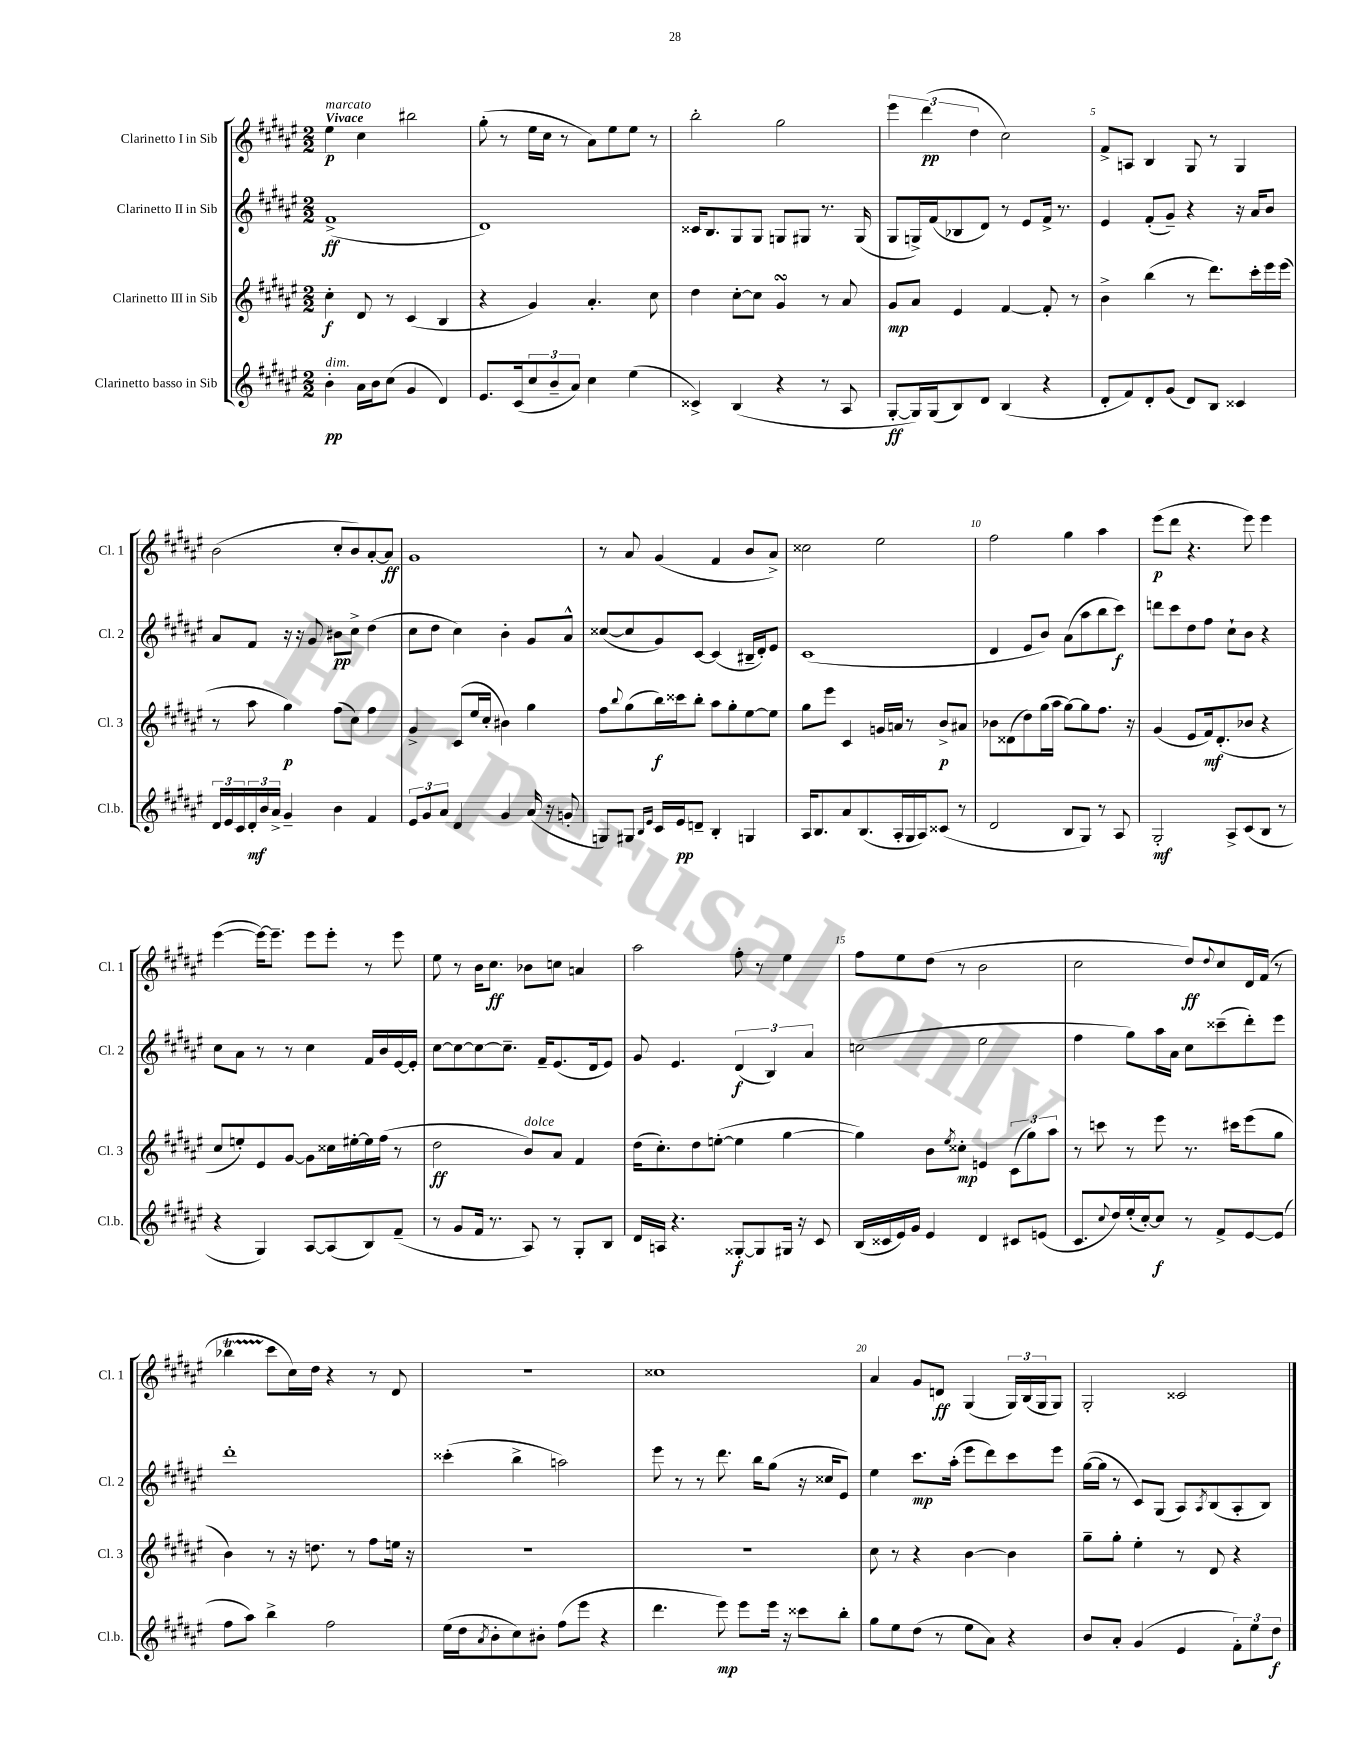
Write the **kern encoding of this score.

**kern	**kern	**kern	**kern
*staff4	*staff3	*staff2	*staff1
*clefG2	*clefG2	*clefG2	*clefG2
*k[f#c#g#d#a#e#]	*k[f#c#g#d#a#e#]	*k[f#c#g#d#a#e#]	*k[f#c#g#d#a#e#]
*M2/2	*M2/2	*M2/2	*M2/2
4b'\	4cc#'\	(1f#^	4ee#\
16a#\LL	8d#/	.	4cc#\
16b\J	.	.	.
(8cc#\J	8r	.	.
4g#/	(4c#/	.	2bb#\
4d#/)	4B/	.	.
=	=	=	=
8.e#/L	4r	1d#)	(8gg#'\
.	.	.	8r
(16c#/k	.	.	.
12cc#/	4g#/)	.	16ee#\LL
.	.	.	16cc#\JJ
12b~/	.	.	.
.	.	.	8r
12a#/J)	.	.	.
4cc#\	4.a#'/	.	8a#\L)
.	.	.	8ee#\
(4ee#\	.	.	8ee#\J
.	8cc#\	.	8r
=	=	=	=
4c##^/)	4dd#\	16c##/LK	2bb'\
.	.	8.B/	.
(4B/	[8cc#'\L	8G#/	.
.	8cc#\]J	8G#/J	.
4r	4g#/	8G/L	2gg#\
.	.	8G#/J	.
8r	8r	8.r	.
8A#/	8a#/	.	.
.	.	(16G#/	.
=	=	=	=
[8G#'/L	8g#/L	8G#/L	6eee#\
16G#/]L)	8a#/J	16G^/L)	.
.	.	.	(6ddd#\
(16G#/J	.	(16f#/J	.
8B/)	4e#/	8B-/	.
.	.	.	6dd#\
8d#/J	.	8d#/J)	.
(4B/	[4f#/	8r	2cc#\)
.	.	8e#/L	.
4r	8f#'/]	16f#^/Jk	.
.	.	8.r	.
.	8r	.	.
=	=	=	=
8d#'/L	4b^\	4e#/	8f#^/L
8f#/)	.	.	8A/J
8d#'/	(4bb\	(8f#'/L	4B/
(8g#/J	.	8g#~/J)	.
8d#/L)	8r	4r	8G#/
8B/J	8.ddd#\L)	.	8r
4c##/	.	16r	4G#/
.	16ccc#'\L	16a#/LK	.
.	16eee#\	8b/J	.
.	(16eee#\JJ	.	.
=	=	=	=
24d#/LL	8r	8a#/L	(2b\
24e#/	.	.	.
24c#/	.	.	.
24d#'/	8aa#\	8f#/J	.
24b/	.	.	.
24a#^/JJ	.	.	.
4g#~/	4gg#\)	16r	.
.	.	16r	.
.	.	8g#/	.
4b\	(8ff#\L	8b#\L	8cc#'/L
.	8cc#\J)	8cc#^\J	8b/)
4f#/	4ff#\	(4dd#\	[8a#'/
.	.	.	8a#/]J
=	=	=	=
12e#/L	4g#^/	8cc#\L	1g#
12g#/	.	.	.
.	.	8dd#\J	.
12a#/J	.	.	.
4d#/	(8c#/L	4cc#\)	.
.	16ee#/L	.	.
.	16cc#'/JJ	.	.
4g#/	4b#\)	4b'\	.
(16a#/	4gg#\	8g#/L	.
16r	.	.	.
8g'/	.	8a#^^/J	.
=	=	=	=
8G/L)	8ff#\L	([8cc##/L	8r
.	8qqbb/	.	.
8G#/J	(8gg#\	8cc##/]	8a#/
16qqB/LL	.	.	.
16qqe#/JJ	.	.	.
16c#/LL	16bb\L)	8g#/)	(4g#/
16e#/J	16ccc##\J	.	.
8d~/J	8bb'\J	[8c#/J	.
4B'/	8aa#\L	(4c#/]	4f#/
.	8gg#'\	.	.
4G/	[8ee#\	16B#~/LL	8b/L
.	.	16d#'/J)	.
.	8ee#\]J	8e#/J	8a#^/J)
=	=	=	=
16A#/LK	8gg#\L	(1c#	2cc##\
8.B/	.	.	.
.	8eee#\J	.	.
8a#/	4c#/	.	.
(8.B/	.	.	.
.	16g/LL	.	2ee#\
16A#'/L	16a/JJ	.	.
16G#/	8r	.	.
16A#/J)	.	.	.
(8c##/J	8b^/L	.	.
8r	8a#/J	.	.
=	=	=	=
2d#/	8b-\L	4d#/	2ff#\
.	(8d##\	.	.
.	8dd#\)	8e#/L	.
.	(16gg#\L	8b/J)	.
.	16aa#\JJ	.	.
8B/L	[8gg#\L)	(8a#\L	4gg#\
8G#/J)	8gg#\]	8aa#\	.
8r	8.ff#\J	8bb\	4aa#\
8A#/	.	8ccc#\J)	.
.	16r	.	.
=	=	=	=
2G#'/	(4g#/	8ddd\L	(8eee#\L
.	.	8ccc#\	8ddd#\J
.	8e#/L	8dd#\	4.r
.	16f#/k)	8ff#\J	.
.	(8.d#'/	.	.
8A#^/L	.	8cc#`\L	.
(8c#/	8b-/J	8b\J	8eee#\)
8B/J	4r	4r	4eee#\
8r	.	.	.
=	=	=	=
4r	8cc#/L	8cc#\L	([4eee#\
.	8ee'/)	8a#\J	.
4G#/)	8e#/	8r	16eee#\_LK)
.	.	.	8.eee#~\]J
.	[8g#/J	8r	.
[8A#/L	8g#\]L	4cc#\	8eee#\L
(8A#/]	16cc##\L	.	8eee#'\J
.	[16ee#'\	.	.
8B/)	16ee#\]	16f#/LL	8r
.	(16ff#\JJ	16b/	.
(8f#~/J	8r	[16e#/	8eee#\
.	.	16e#'/]JJ	.
=	=	=	=
8r	2dd#\	[8cc#\L	8ee#\
8g#/L	.	8cc#\_	8r
16f#/Jk	.	8cc#\_	16b\LK
8.r	.	.	8.cc#\J
.	.	8.cc#~\]J	.
8A#/)	8b/L)	.	8b-\L
.	.	16f#~/LK	.
8r	8a#/J	(8.e#/	8cc\J
8G#'/L	4f#/	.	4a/
.	.	16d#/k	.
8B/J	.	8e#/J)	.
=	=	=	=
16d#/LL	(16dd#\LK	8g#/	2aa#\
16A/JJ	8.cc#'\)	.	.
4.r	.	4.e#/	.
.	8dd#\	.	.
.	([8ee'\J	.	.
[8G##'/L	4ee\]	(6d#/	8ff#'\
8G##/]	.	.	8r
.	.	6B/)	.
16G#/Jk	[4gg#\	.	4ee#\
16r	.	.	.
.	.	6a#/	.
8c#/	.	.	.
=	=	=	=
(16B/LL	4gg#\])	(2cc\	8ff#\L
16c##/	.	.	.
16e#/)	.	.	8ee#\
16g#/JJ	.	.	.
4e#/	8b\L	.	(8dd#\J
.	8qee#/	.	.
.	8cc##'\J	.	8r
4d#/	4e/	2ee#\	2b\
8c#/L	(12c#\L	.	.
.	12gg#\)	.	.
(8e/J	.	.	.
.	12aa#\J	.	.
=	=	=	=
8.c#/L	8r	4ff#\	2cc#\
.	8ccc\	.	.
8qqcc#/	.	.	.
16dd#/L)	.	.	.
(16ee#'/	8r	8gg#\L)	.
[16cc#'/J)	.	.	.
8cc#/]J	8eee#\	16aa#\L	.
.	.	16a#\JJ	.
8r	8.r	8cc#\L	8dd#/L)
.	.	.	8qqdd#/
8f#^/L	.	(8ccc##~\	8cc#/
.	16ccc#\LK	.	.
[8e#/	(8eee#\	8ddd#'\)	16d#/L
.	.	.	(16f#/JJ
(8e#/]J	8gg#\J	8eee#\J	8r
=	=	=	=
8ff#\L	4b\)	1ddd#'	4bb-\
8aa#\J)	.	.	.
4bb^\	8r	.	8ccc#\L
.	16r	.	16cc#\L)
.	8.dd\	.	16dd#\JJ
2ff#\	.	.	4r
.	8r	.	.
.	8ff#\L	.	8r
.	16ee\Jk	.	8d#/
.	16r	.	.
=	=	=	=
(16ee#\LL	1r	(4ccc##'\	1r
16dd#\J	.	.	.
8qa#/	.	.	.
8b'\	.	.	.
8cc#\)	.	4bb^\	.
8b#'\J	.	.	.
(8ff#\L	.	2aa\)	.
8eee#\J	.	.	.
4r	.	.	.
=	=	=	=
4.ddd#\	1r	8eee#\	1cc##
.	.	8r	.
.	.	8r	.
8eee#\)	.	8.ddd#\	.
8eee#\L	.	.	.
.	.	16bb\LK	.
16eee#\Jk	.	(8gg#\J	.
16r	.	.	.
8ccc##\L	.	16r	.
.	.	16cc##/LK	.
8bb'\J	.	8e#/J)	.
=	=	=	=
8gg#\L	8cc#\	4ee#\	4a#/
8ee#\	8r	.	.
(8dd#\J	4r	8.ccc#\L	8g#/L
8r	.	.	8d/J
.	.	(16aa#'\Jk	.
8ee#\L	[4b\	8eee#\L	(4G#/
8a#\J)	.	8ddd#\)	.
4r	4b\]	8ccc#\	24G#/LL)
.	.	.	(24B/
.	.	.	24G#/J
.	.	8eee#\J	8G#/J)
=	=	=	=
8b/L	8gg#~\L	([16gg#\LL	2G#'/
.	.	16gg#\]JJ	.
8a#'/J	8gg#'\J	8r	.
(4g#/	4ee#'\	8c#/L)	.
.	.	(8G#/J	.
4e#/	8r	8A#/L)	2c##/
.	.	8qA#/	.
.	8d#/	(8B/	.
12f#'\L)	4r	8A#'/	.
12ee#\	.	.	.
.	.	8B/J)	.
12dd#\J	.	.	.
==	==	==	==
*-	*-	*-	*-
